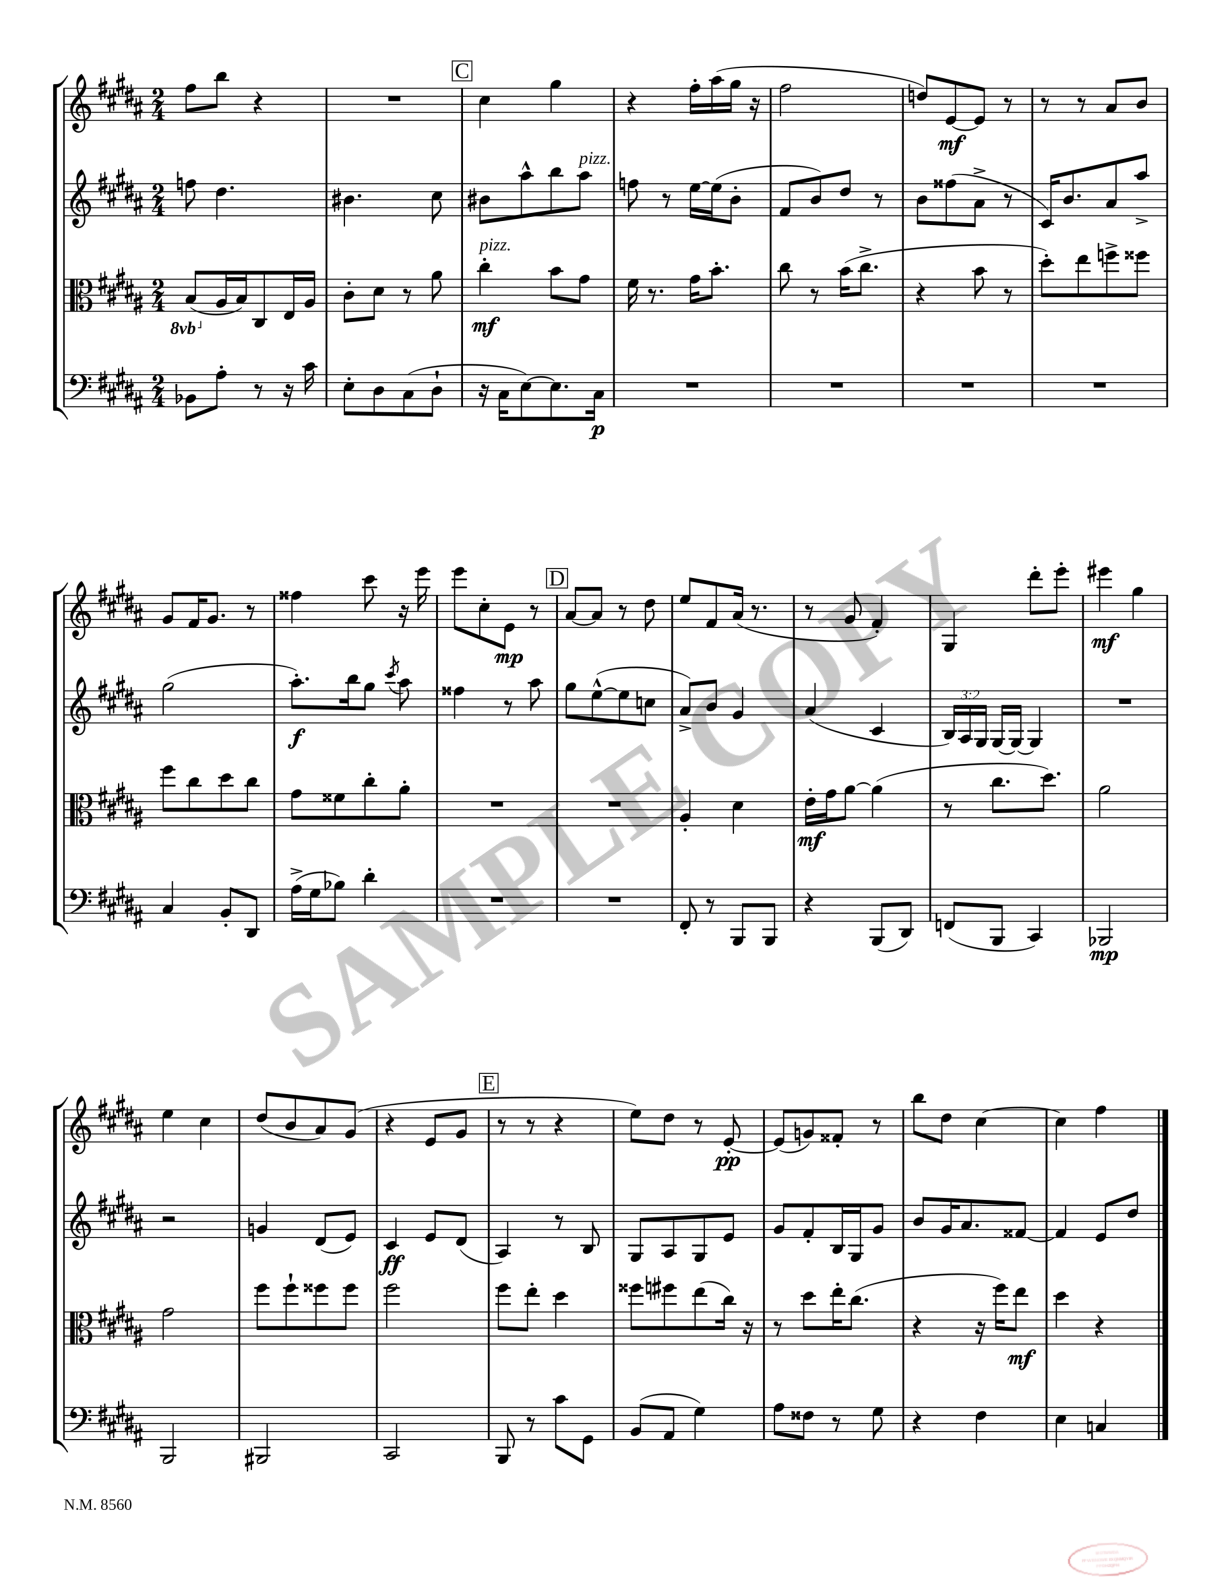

**kern	**kern	**kern	**kern
*staff4	*staff3	*staff2	*staff1
*clefF4	*clefC3	*clefG2	*clefG2
*k[f#c#g#d#a#]	*k[f#c#g#d#a#]	*k[f#c#g#d#a#]	*k[f#c#g#d#a#]
*M2/4	*M2/4	*M2/4	*M2/4
8BB-	(8BB	8ff	8ff#
8A#'	16A#	4.dd#	8bb
.	16B)	.	.
8r	8C#	.	4r
16r	16E	.	.
16c#	16A#	.	.
=	=	=	=
8E'	8c#'	4.b#	2r
8D#	8d#	.	.
(8C#	8r	.	.
8D#`	8a#	8cc#	.
=	=	=	=
16r	4cc#'	8b#	4cc#
16C#	.	.	.
[8E)	.	8aa#^^	.
8.E]	8b	8bb	4gg#
.	8g#	8aa#	.
16C#	.	.	.
=	=	=	=
2r	16f#	8ff	4r
.	8.r	.	.
.	.	8r	.
.	16g#	[16ee	16ff#'
.	8.b'	(16ee]	(16aa#
.	.	8b'	16gg#
.	.	.	16r
=	=	=	=
2r	8cc#	8f#	2ff#
.	8r	8b)	.
.	(16b	8dd#	.
.	8.cc#^	.	.
.	.	8r	.
=	=	=	=
2r	4r	8b	8dd)
.	.	(8ff##	[8e
.	8b	8a#^	8e]
.	8r	8r	8r
=	=	=	=
2r	8dd#')	16c#)	8r
.	.	8.b	.
.	8ee	.	8r
.	8ff^	8a#	8a#
.	8ff##	8aa#^	8b
=	=	=	=
4C#	8ff#	(2gg#	8g#
.	8cc#	.	16f#
.	.	.	8.g#
8BB'	8dd#	.	.
8DD#	8cc#	.	8r
=	=	=	=
(16A#^	8g#	8.aa#')	4ff##
16G#	.	.	.
8B-)	8f##	.	.
.	.	16bb	.
4d#'	8cc#'	8gg#	8ccc#
.	.	8qccc#	.
.	8a#'	8aa#	16r
.	.	.	16eee
=	=	=	=
2r	2r	4ff##	8eee
.	.	.	8cc#'
.	.	8r	8e
.	.	8aa#	8r
=	=	=	=
2r	2r	8gg#	[8a#
.	.	([8ee^^	8a#]
.	.	8ee]	8r
.	.	8cc	8dd#
=	=	=	=
8FF#'	4A#'	8a#^)	8ee
8r	.	8b	8f#
8BBB	4d#	4g#	(16a#
.	.	.	8.r
8BBB	.	.	.
=	=	=	=
4r	16e'	(4a#	8r
.	16g#	.	.
.	[8a#	.	8g#
(8BBB	(4a#]	4c#	4f#')
8DD#)	.	.	.
=	=	=	=
(8FF	8r	24B)	4G#
.	.	24A#	.
.	.	24G#	.
8BBB	8.cc#	[16G#	.
.	.	16G#_	.
4CC#)	.	4G#]	8ddd#'
.	8.dd#)	.	.
.	.	.	8eee'
=	=	=	=
2BBB-	2a#	2r	4eee#
.	.	.	4gg#
=	=	=	=
2BBB	2g#	2r	4ee
.	.	.	4cc#
=	=	=	=
2BBB#	8ff#	4g	(8dd#
.	8ff#`	.	8b
.	8ff##	(8d#	8a#)
.	8ff##	8e)	(8g#
=	=	=	=
2CC#	2ff#	4c#	4r
.	.	8e	8e
.	.	(8d#	8g#
=	=	=	=
8BBB	8ff#	4A#)	8r
8r	8ee'	.	8r
8c#	4dd#	8r	4r
8GG#	.	8B	.
=	=	=	=
(8BB	8ff##	8G#	8ee)
8AA#	8ff#	8A#	8dd#
4G#)	(8ee	8G#	8r
.	16cc#)	8e	[8e'
.	16r	.	.
=	=	=	=
8A#	8r	8g#	(8e]
8F##	8dd#	8f#'	8g)
8r	16ee'	16B	8f##'
.	(8.cc#	16G#	.
8G#	.	8g#	8r
=	=	=	=
4r	4r	8b	8bb
.	.	16g#	8dd#
.	.	8.a#	.
4F#	16r	.	[4cc#
.	16ff#)	.	.
.	8ee	[8f##	.
=	=	=	=
4E	4dd#	4f##]	4cc#]
4C	4r	8e	4ff#
.	.	8dd#	.
==	==	==	==
*-	*-	*-	*-
